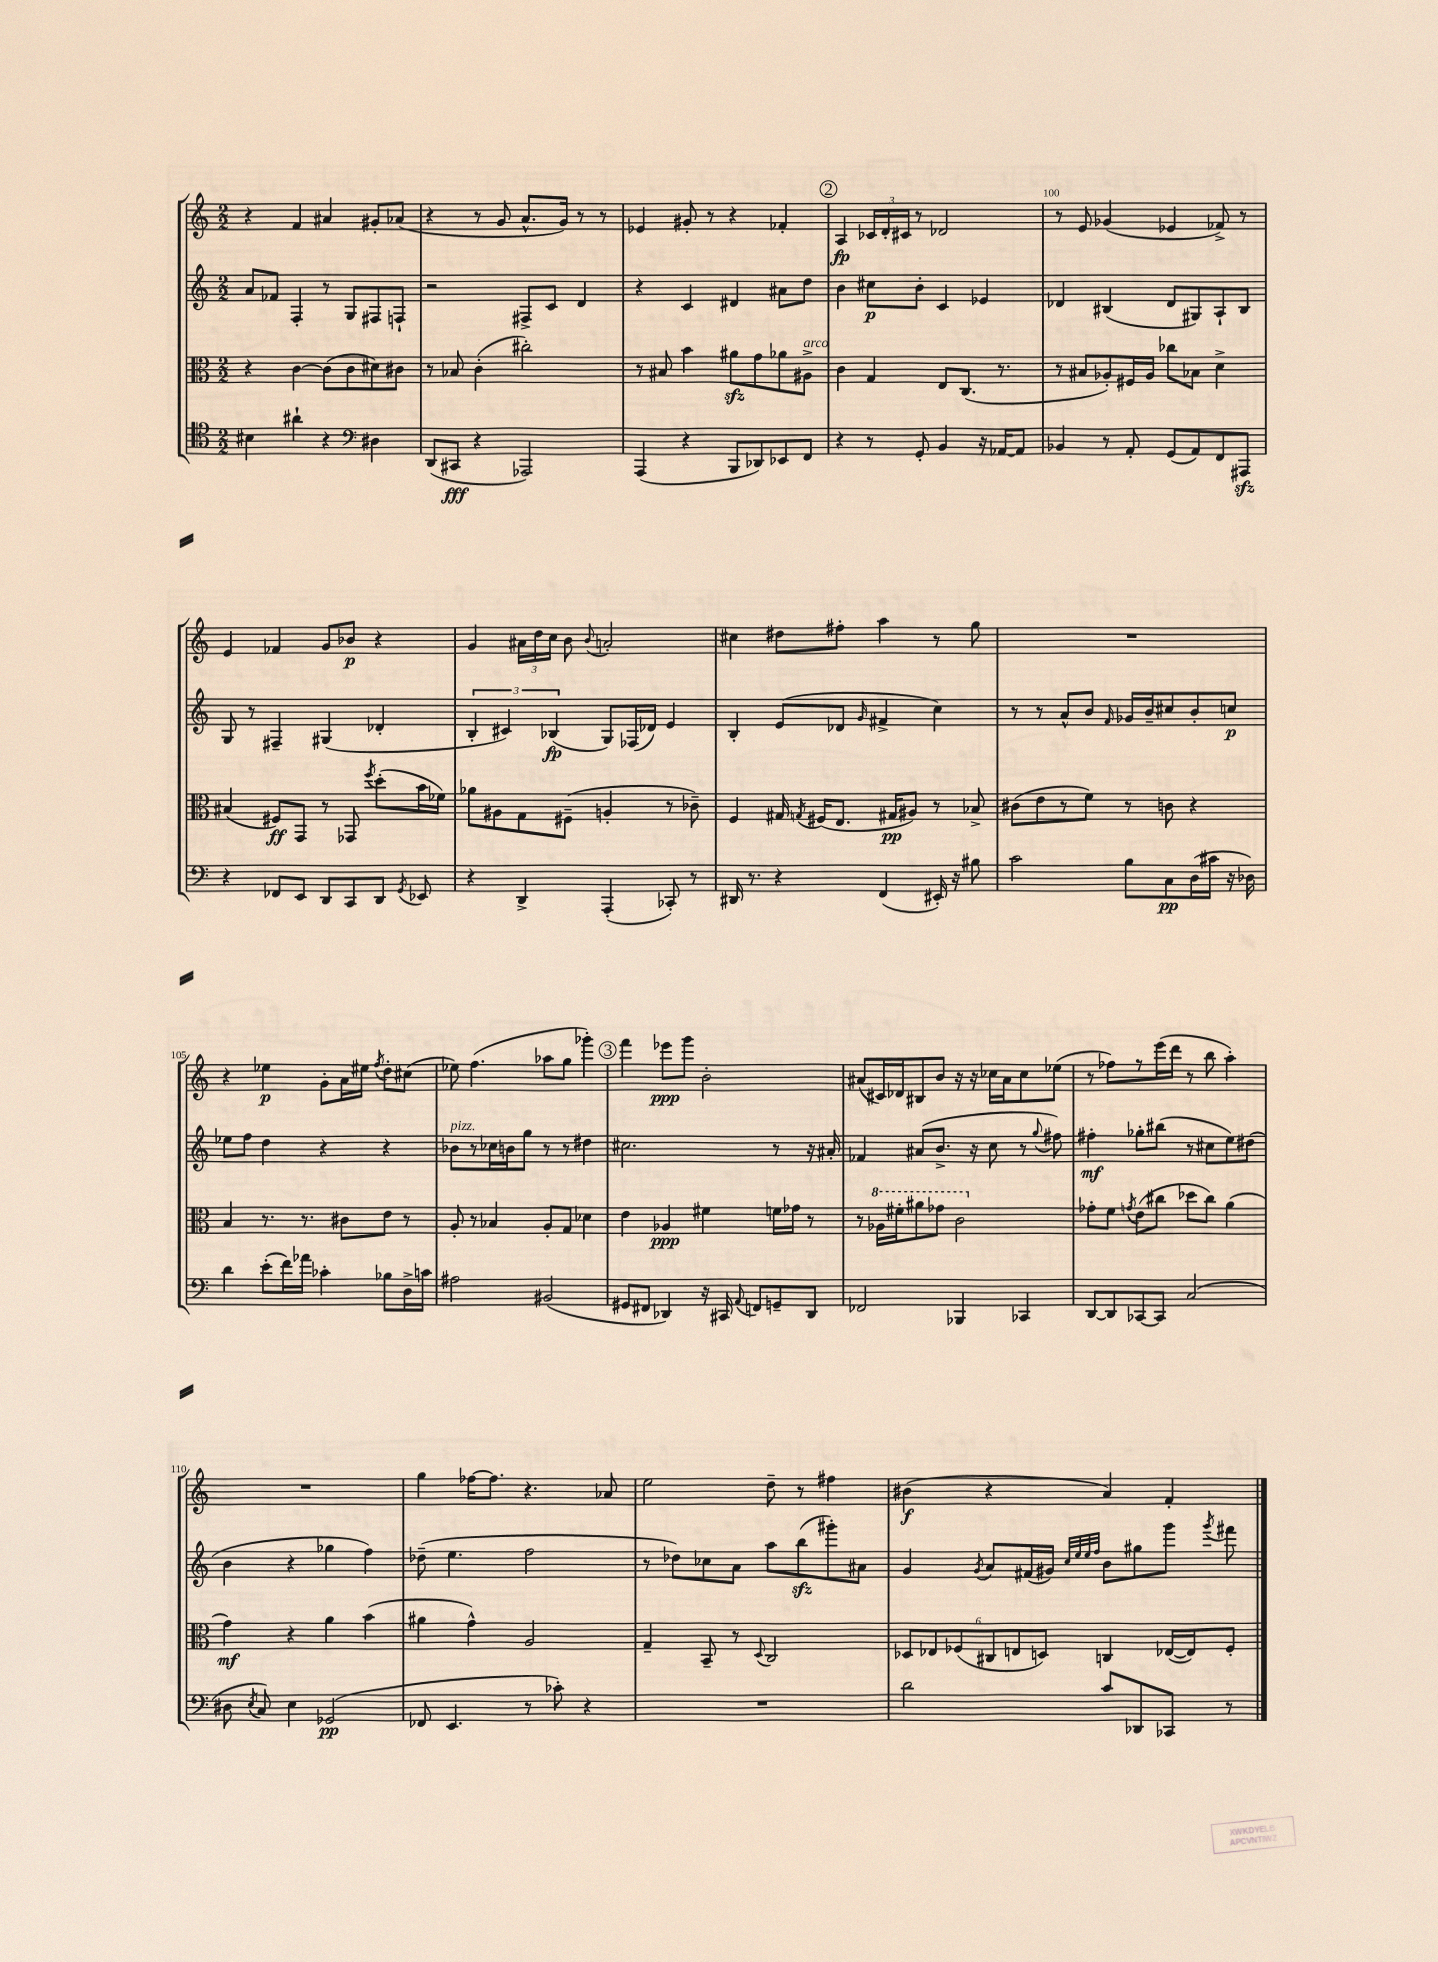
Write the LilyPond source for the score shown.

<<
\new StaffGroup <<
\new Staff = "s0" {
    \clef treble \key c \major \numericTimeSignature \time 2/2
    \autoBeamOff r4 f'4 ais'4 gis'8[-. aes'8]( |
    r4 r8 g'8 a'8.[-^ g'16]) r8 r8 |
    ees'4 gis'8-. r8 r4 fes'4-. |
    \mark \markup { \circle "2" } a4\fp \tuplet 3/2 { ces'16[ d'16-. cis'16] } r8 des'2 |
    r8 e'8 ges'4( ees'4 fes'8->) r8 |
    e'4 fes'4 g'8[ bes'8]\p r4 |
    g'4 \tuplet 3/2 { ais'16[ d''16 c''16] } b'8 \appoggiatura { b'8 } a'2-. |
    cis''4 dis''8[ fis''8]-. a''4 r8 g''8 |
    R1 |
    r4 ees''4\p g'8[-. a'16 eis''16] \acciaccatura { f''8 } d''8[-. cis''8]( |
    ees''8) f''4.( aes''8[ g''8] ges'''4-.) |
    \mark \markup { \circle "3" } f'''4 ees'''8[\ppp g'''8] b'2-. |
    ais'8[( cis'16) des'16 bis8 b'8] r16 r16 ces''16[ ais'16 ces''8 ees''8]( |
    r8 fes''8[) r8 e'''16( d'''16] r8 b''8 a''4-.) |
    R1 |
    g''4 fes''16[~ fes''8.] r4. aes'8 |
    e''2 d''8-- r8 fis''4 |
    bis'4\f( r4 a'4) f'4-. \bar "|." |
}
\new Staff = "s1" {
    \clef treble \key c \major \numericTimeSignature \time 2/2
    \autoBeamOff a'8[ fes'8] f4-. r8 g8[ fis8 f8]-! |
    r2 fis8[-> c'8] d'4 |
    r4 c'4 dis'4 ais'8[ d''8] |
    \mark \markup { \circle "2" } b'4 cis''8[\p b'8]-. c'4 ees'4 |
    des'4 bis4( des'8[ gis8) a8-! bis8] |
    g8 r8 fis4-- gis4( des'4-. |
    \tuplet 3/2 { b4-. cis'4) bes4\fp( } g8[) fes16( des'16]) e'4 |
    b4-. e'8[( des'8] \grace { g'16 } fis'4-> c''4) |
    r8 r8 a'8[-^ b'8] \grace { f'16 } ges'16[ b'16-- cis''8 b'8-. c''8]\p |
    ees''8[ f''8] d''4 r4 r4 |
    bes'8[^\markup { \italic "pizz." } r8 ces''16 b'16 g''8] r8 r8 dis''4 |
    \mark \markup { \circle "3" } cis''2. r8 r16 ais'16-. |
    fes'4 ais'8[( b'8.]-> r16 c''8 r8 \appoggiatura { g''8 } fis''8) |
    fis''4-.\mf ges''8[-. bis''8]( r8 cis''8[ e''8) dis''8]( |
    b'4 r4 ges''4 f''4) |
    des''8--( e''4. f''2 |
    r8 des''8[) ces''8 a'8] a''8[ b''8\sfz( gis'''8-.) ais'8] |
    g'4 \acciaccatura { g'8 } a'8[ fis'16( gis'16]) \grace { c''32[ e''32 e''32 f''32] } b'8[ gis''8 g'''8] \acciaccatura { g'''8 } fis'''8 \bar "|." |
}
\new Staff = "s2" {
    \clef alto \key c \major \numericTimeSignature \time 2/2
    \autoBeamOff r4 c'4~ c'8[( c'8 dis'8) cis'8] |
    r8 bes8 c'4-.( cis''2-.) |
    r8 bis8 b'4 ais'8[\sfz g'8 aes'8 ais8]->^\markup { \italic "arco" } |
    \mark \markup { \circle "2" } c'4 g4 e8[ c8.]( r8. |
    r8 bis8[ aes8-.) fis16 aes16] ces''8[ bes8] d'4-> |
    bis4( fis8[\ff) g,8] r8 ges,8 \acciaccatura { f''8 } d''8[-.( b'16 fes'16]) |
    aes'8[ ais8 g8 fis8]--( a4-. r8 ces'8--) |
    f4 gis16 \acciaccatura { g8 } fis16[( e8.] gis16[\pp ais8]) r8 bes8-> |
    cis'8[( e'8 r8 f'8]) r8 c'8 r4 |
    b4 r8. r8. cis'8[ e'8] r8 |
    a8-. r8 bes4 a8[-. g8] des'4 |
    \mark \markup { \circle "3" } e'4 aes4\ppp fis'4 f'16[ ges'16] r8 |
    r8 \ottava #1 aes'16[ fis''16-. ais''8 ges''8] c''2 \ottava #0 |
    ges'8[-. f'8] \acciaccatura { g'8 } e'8[( cis''8] des''8[ cis''8]) a'4( |
    g'4\mf) r4 a'4 b'4( |
    ais'4 g'4-^) a2 |
    g4-- b,8-- r8 \appoggiatura { d8 } c2 |
    \tuplet 6/4 { des8[ ees8 fes8( cis8 e8 d8]) } c4 ees16[~( ees16) fes8]-. \bar "|." |
}
\new Staff = "s3" {
    \clef tenor \key c \major \numericTimeSignature \time 2/2
    \autoBeamOff bis4 ais'4-! r4 \clef bass dis4 |
    d,8[( cis,8]\fff r4 aes,,2) |
    a,,4( r4 b,,8[ des,8) ees,8 f,8] |
    \mark \markup { \circle "2" } r4 r8 g,8-. b,4 r16 aes,16[~ aes,8] |
    bes,4 r8 a,8-. g,8[( a,8) f,8 ais,,8]\sfz |
    r4 fes,8[ e,8] d,8[ c,8 d,8] \acciaccatura { g,8 } ees,8 |
    r4 d,4-> a,,4-.( ces,8-.) r8 |
    dis,16 r8. r4 f,4( eis,16-.) r16 bis8 |
    c'2 b8[ c8\pp d16( cis'16] r16 des16) |
    d'4 e'8[-.( f'16) aes'16] ces'4-. bes8[ d16-> c'16] |
    ais2 bis,2( |
    \mark \markup { \circle "3" } gis,8[ fis,8] des,4) r16 cis,16 \appoggiatura { a,8 } f,8[ g,8-- des,8] |
    fes,2 bes,,4 ces,4 |
    d,8[~ d,8 ces,8~ ces,8] c2( |
    dis8 \acciaccatura { e8 } c8) e4 ges,2\pp( |
    fes,8 e,4. r8 ces'8-.) r4 |
    R1 |
    d'2 c'8[ des,8 ces,8] r8 \bar "|." |
}
>>
>>
\layout { \context { \Score currentBarNumber = #96 \override BarNumber.break-visibility = ##(#f #t #t) barNumberVisibility = #(every-nth-bar-number-visible 5) } }
